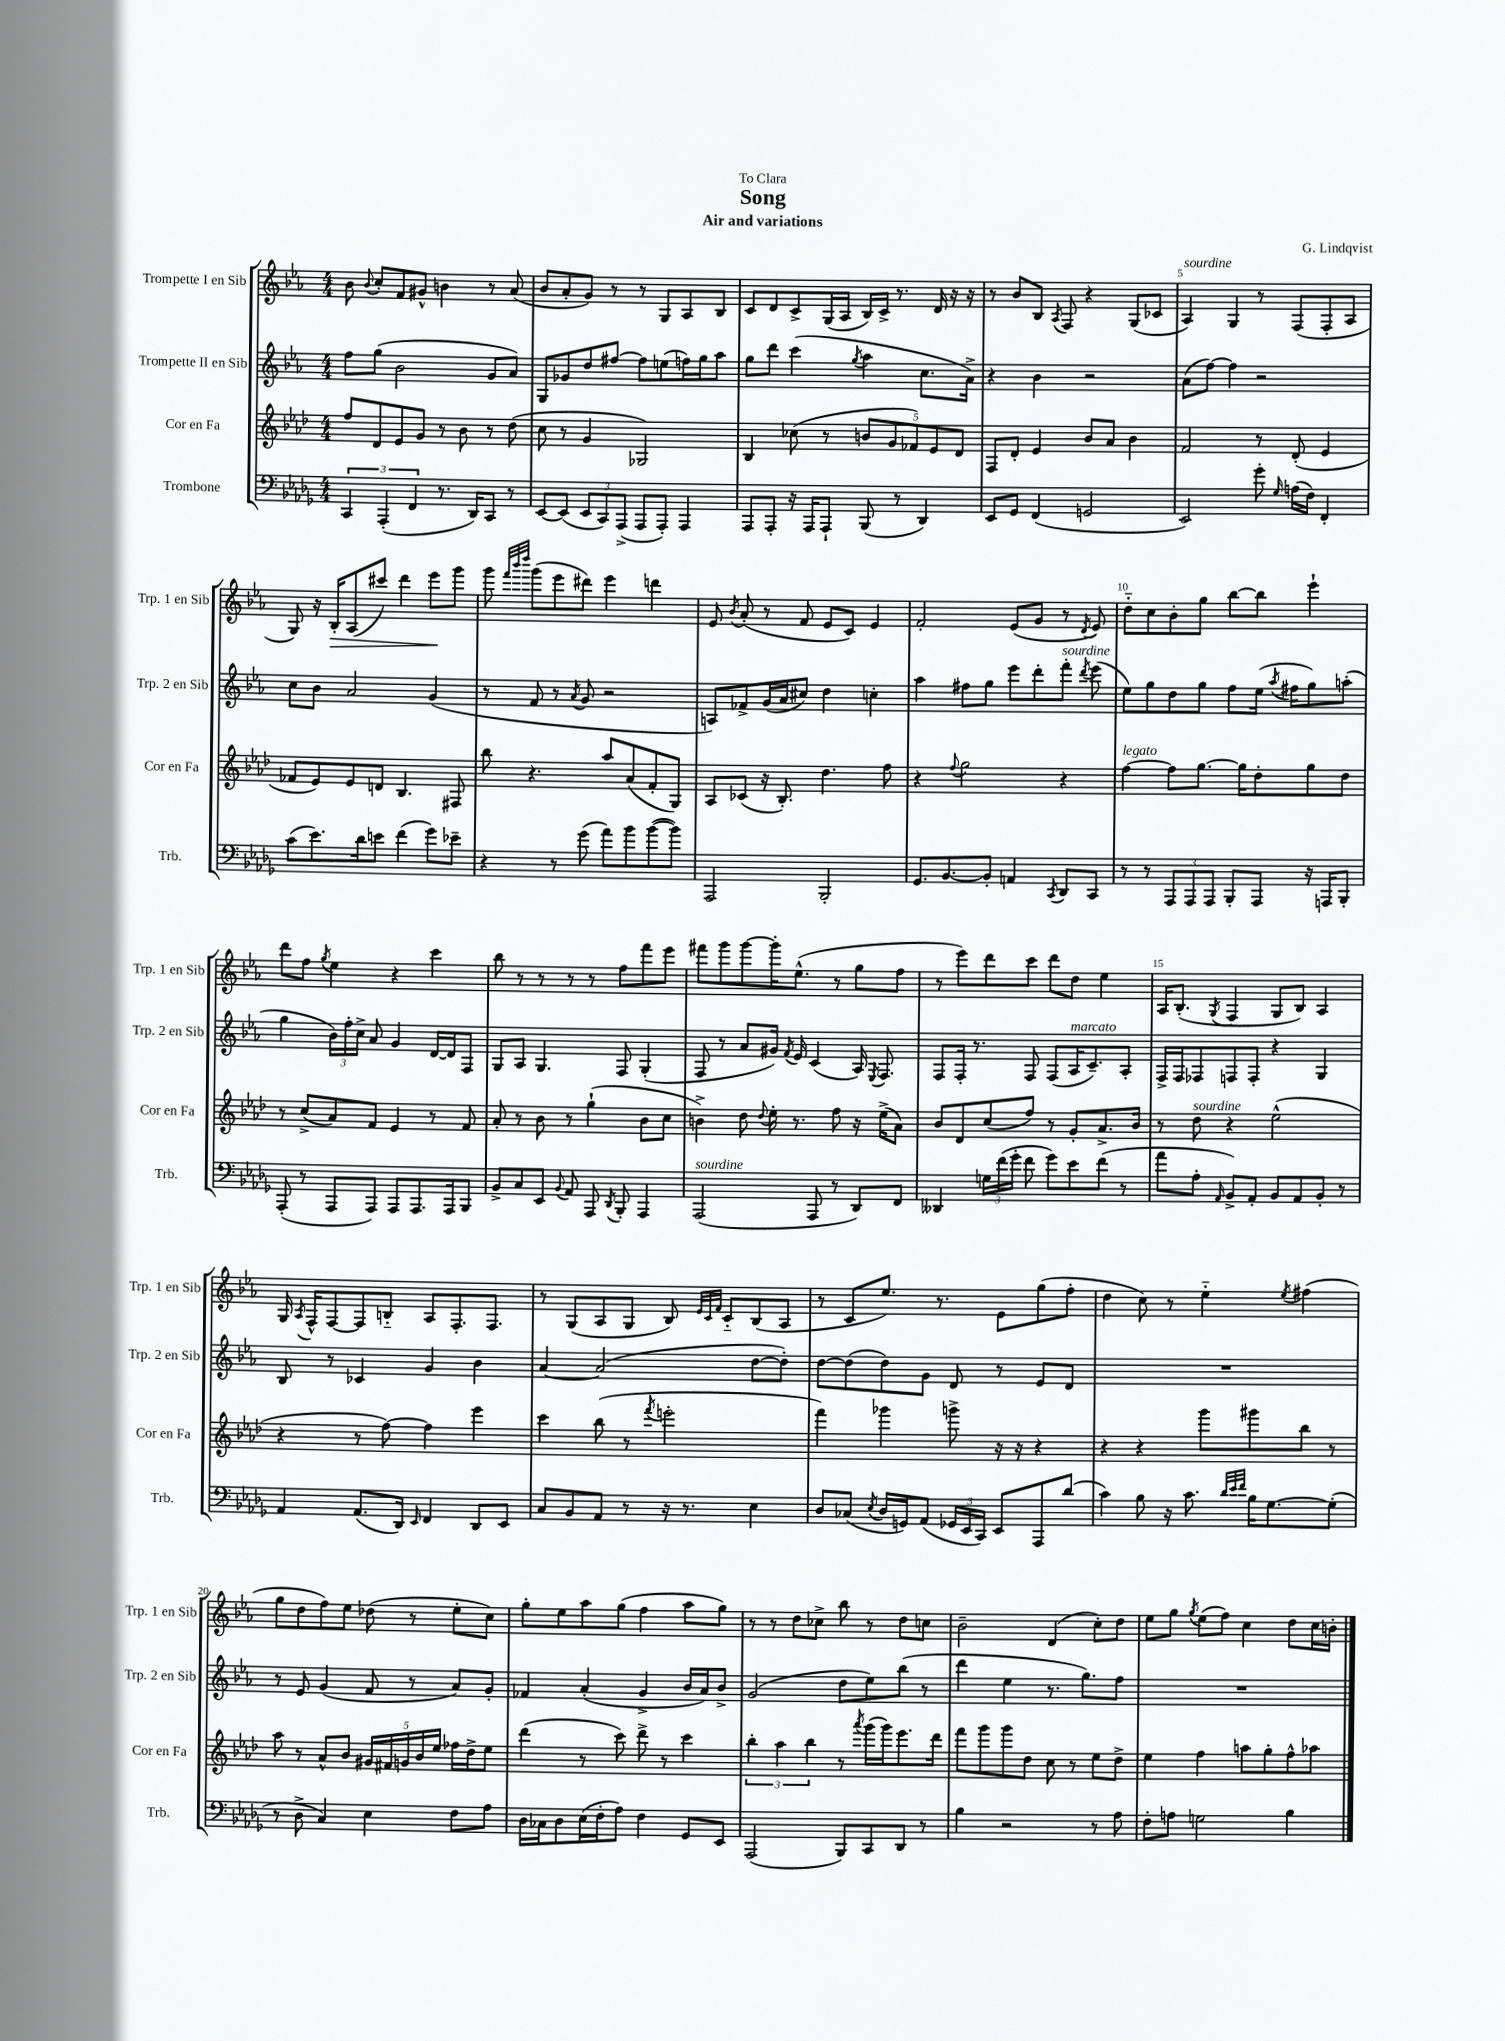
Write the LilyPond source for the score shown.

\header { title = "Song" composer = "G. Lindqvist" subtitle = "Air and variations" dedication = "To Clara" }
<<
\new StaffGroup <<
\new Staff = "s0" \with { instrumentName = "Trompette I en Sib" shortInstrumentName = "Trp. 1 en Sib" } {
    \clef treble \key ees \major \numericTimeSignature \time 4/4
    \autoBeamOff bes'8 \appoggiatura { bes'8 } c''8[-. f'8 gis'8]-^ b'4 r8 aes'8( |
    bes'8[ aes'8-. g'8]) r8 r8 g8[ aes8 bes8] |
    c'8[ d'8 c'8-> g16( aes16] bes16[) c'16]-> r8. d'16 r16 r16 |
    r8 bes'8[ bes8] \acciaccatura { aes8 } f8 r4 g8[( ces'8] |
    aes4^\markup { \italic "sourdine" }) g4 r8 f8[( f8-. aes8] |
    g8) r16 bes16[-.\> aes8( cis'''8]) d'''4 ees'''8[\! g'''8] |
    g'''8 \grace { f'''32[ bes'''32 d''''32] } g'''8[( ees'''8 dis'''8]) ees'''4 d'''4 |
    ees'8 \acciaccatura { bes'8 } aes'8-.( r8 f'8 ees'8[ c'8]) ees'4 |
    f'2-. ees'8[( g'8] r8 \acciaccatura { d'8 } ees'8) |
    d''8[-_ c''8 bes'8-. g''8] bes''8[~ bes''8] ees'''4-! |
    d'''8[ f''8] \acciaccatura { g''8 } ees''4 r4 c'''4 |
    bes''8 r8 r8 r8 r8 f''8[ f'''8 ees'''8] |
    fis'''8[ g'''8 g'''8~ g'''16-. ees''8.]-^( r8 g''8[ f''8] |
    r8 ees'''8[) d'''8 c'''8] d'''8[ d''8] ees''4 |
    aes16[ bes8.]-.( \acciaccatura { g8 } f4 g8[ bes8]) aes4 |
    g16 \acciaccatura { aes8 } f16[-^ f8~ f8 b8]-_ aes8[ f8.-. f8.] |
    r8 g8[( aes8 g8] bes8) \grace { ees'32[ c'32 f'32] } c'8[-_ bes8( aes8] |
    r8 c'8[ ees''8.]) r8. ees'8[ g''8( f''8]-. |
    d''4 c''8) r8 ees''4-_ \acciaccatura { ees''8 } fis''4( |
    g''8[ d''8 f''8) ees''8] des''8( r8 ees''8[-. c''8]) |
    g''8[-. ees''8 aes''8 g''8]( f''4 aes''8[ g''8]) |
    r8 r8 d''8[ ces''8]-> bes''8 r8 d''8[ c''8] |
    bes'2-- d'4( c''8[-.) d''8] |
    ees''8[ g''8] \acciaccatura { g''8 } ees''8[( f''8]) c''4 d''8[ c''16 b'16]-. \bar "|." |
}
\new Staff = "s1" \with { instrumentName = "Trompette II en Sib" shortInstrumentName = "Trp. 2 en Sib" } {
    \clef treble \key ees \major \numericTimeSignature \time 4/4
    \autoBeamOff f''8[ g''8]( bes'2 g'8[ aes'8]) |
    g8[ ges'8 d''8 fis''8]~ fis''8[ e''8( f''16) g''16 aes''8] |
    g''8[ d'''8] c'''4( \acciaccatura { g''8 } aes''4 c''8.[ aes'16]->) |
    r4 bes'4 r2 |
    aes'8[( f''8]~) f''4 r2 |
    c''8[ bes'8] aes'2 g'4( |
    r8 f'8 r8 \acciaccatura { aes'8 } g'8 r2 |
    a8[) fes'8-> g'16( aes'16 cis''8]) d''4 c''4-. |
    aes''4 fis''8[ g''8] ees'''8[ d'''8-. f'''8]-.^\markup { \italic "sourdine" } \acciaccatura { d'''8 } ees'''8( |
    ees''8[) g''8 d''8 g''8] f''8[ ees''16]( \acciaccatura { aes''8 } fis''16[ g''8) a''8]-.( |
    g''4 \tuplet 3/2 { bes'16[) f''16-. c''16]-> } aes'8 g'4 d'16[~ d'16 f8] |
    g8[ aes8] g4. f8 g4-.( |
    f8 r8 aes'8[ gis'16]) \acciaccatura { f'8 } ees'16 c'4( aes16) \acciaccatura { ees8 } f8. |
    f8[ f16]-. r8. f8 f8[( aes16^\markup { \italic "marcato" } c'8.--) aes8]-. |
    f16[-> f16 fes8 f8 f8]-. r4 g4 |
    bes8 r8 ces'4 g'4 bes'4 |
    aes'4~ aes'2( d''8[~ d''8]-.) |
    d''8[~ d''8( d''8) g'8] d'8 r8 ees'8[ d'8] |
    R1 |
    r8 ees'8 g'4( f'8 r8 aes'8[) g'8]-. |
    fes'4 aes'4-.( g'4-> bes'16[ aes'16) bes'8]-> |
    g'2( d''8[ ees''8) bes''8]( r8 |
    d'''4 ees''4 r8. g''8.[) f''8] |
    R1 \bar "|." |
}
\new Staff = "s2" \with { instrumentName = "Cor en Fa" shortInstrumentName = "Cor en Fa" } {
    \clef treble \key aes \major \numericTimeSignature \time 4/4
    \autoBeamOff f''8[ des'8 ees'8 g'8] r8 bes'8 r8 des''8( |
    c''8 r8 g'4 ges2) |
    bes4 ces''8( r8 \tuplet 5/4 { b'8[ g'8 fes'8) ees'8 des'8] } |
    f8[ des'8]-. ees'4 bes'8[ aes'8] bes'4 |
    f'2 r8 des'8-.( ees'4 |
    fes'8[ ees'8) ees'8 d'8] bes4. fis8 |
    bes''8 r4. aes''8[ aes'8( f'8-. g8]) |
    aes8[ ces'8]( r16 bes8.-.) des''4. f''8 |
    r4 \appoggiatura { f''8 } g''2 r4 |
    f''4~^\markup { \italic "legato" } f''8[ g''8.]~ g''16[ des''8-. g''8 des''8] |
    r8 c''8[->( aes'8) f'8] ees'4 r8 f'8 |
    aes'8-. r8 bes'8 r8 g''4-!( bes'8[ c''8] |
    b'4->) des''8 \appoggiatura { des''8 } ees''16-. r8. f''8 r16 ees''16[->( aes'8]) |
    bes'8[ des'8 c''8( f''8]) r8 g'8[-. aes'8.-> bes'16] |
    r8 des''8^\markup { \italic "sourdine" } r4 ees''2-^( |
    r4 r8 f''8~) f''4 ees'''4 |
    c'''4 bes''8( r8 \acciaccatura { f'''8 } e'''2-. |
    f'''4) ges'''4 g'''8-> r16 r16 r4 |
    r4 r4 g'''8[ gis'''8 bes''8] r8 |
    aes''8 r8 aes'8[-^ bes'8] \tuplet 5/4 { gis'16[ fis'16 g'16 bes'16 ees''16] } fes''16[ des''16-> ees''8] |
    des'''4( r8 c'''8) des'''8-> r8 c'''4 |
    \tuplet 3/2 { bes''4-. aes''4 bes''4 } r8 \acciaccatura { aes'''8 } g'''16[( g'''16) ees'''8. des'''16] |
    f'''8[ g'''8 g'''8 des''8] c''8 r8 ees''8[ des''8]-> |
    ees''4 f''4 a''8[ g''8-. f''8-^ aes''8] \bar "|." |
}
\new Staff = "s3" \with { instrumentName = "Trombone" shortInstrumentName = "Trb." } {
    \clef bass \key des \major \numericTimeSignature \time 4/4
    \autoBeamOff \tuplet 3/2 { c,4 aes,,4-.( f,4 } r8. des,16[) c,8] r8 |
    ees,8[~ ees,8]( \tuplet 3/2 { ees,8[ c,8) aes,,8]->( } aes,,8[ aes,,8]-.) aes,,4 |
    aes,,8[ aes,,8]-. r16 aes,,16[ aes,,8]-! bes,,8( r8 des,4) |
    ees,8[ ges,8] f,4( g,2 |
    ees,2) ges'8-. \grace { ges16 } a16[( f16]) f,4-. |
    c'8[( ees'8.) des'16 e'8] f'4( ges'8[) ees'8]-- |
    r4 r8 ges'8( aes'8[) bes'8 bes'8~( bes'8]) |
    aes,,2 bes,,2-. |
    ges,8.[ bes,8.~ bes,8]-. a,4 \acciaccatura { c,8 } des,8[ c,8] |
    r8 r8 \tuplet 3/2 { aes,,8[ aes,,8 aes,,8] } bes,,8[-. aes,,8] r16 a,,16[ bes,,8]-. |
    aes,,8-.( r8 aes,,8[ aes,,8]) aes,,8[ aes,,8. aes,,16 bes,,8] |
    bes,8[-> c8 ees,8] \appoggiatura { bes,8 } aes,8 aes,,8 \acciaccatura { des,8 } bes,,8-. aes,,4 |
    aes,,2^\markup { \italic "sourdine" }( aes,,8 r8 des,8[) f,8] |
    deses,4 \tuplet 3/2 { g16[ f'16( ges'16]-. } f'8 ges'8[) ees'8 f'8]( r8 |
    aes'8[ aes8]-. \grace { aes,16 } bes,8[->) aes,8]-. bes,8[ aes,8 bes,8]-. r8 |
    aes,4 aes,8.[( des,16]) \grace { ees,16 } f,4 des,8[ ees,8] |
    c8[ bes,8 aes,8] r8 r16 r8. ees4 |
    des8[ ces8]( \acciaccatura { ees8 } des16[ g,16) aes,8]( \tuplet 3/2 { ges,16[ ees,16 c,16]) } ees,8[ aes,,8 des'8]( |
    c'4) bes8 r16 c'8. \grace { des'32[ ees'32 f'32] } bes16[ ges8.~ ges8]-.( |
    r8 des8-> c4) ees4 f8[ aes8] |
    des16[ ces16 des8 ees16( f16-. aes8]) f4 ges,8[ ees,8] |
    aes,,2( bes,,8[) c,8 des,8] r8 |
    bes4 r2 r8 aes8 |
    f8[-. a8] g2 bes4 \bar "|." |
}
>>
>>
\layout { \context { \Score \override BarNumber.break-visibility = ##(#f #t #t) barNumberVisibility = #(every-nth-bar-number-visible 5) } }
